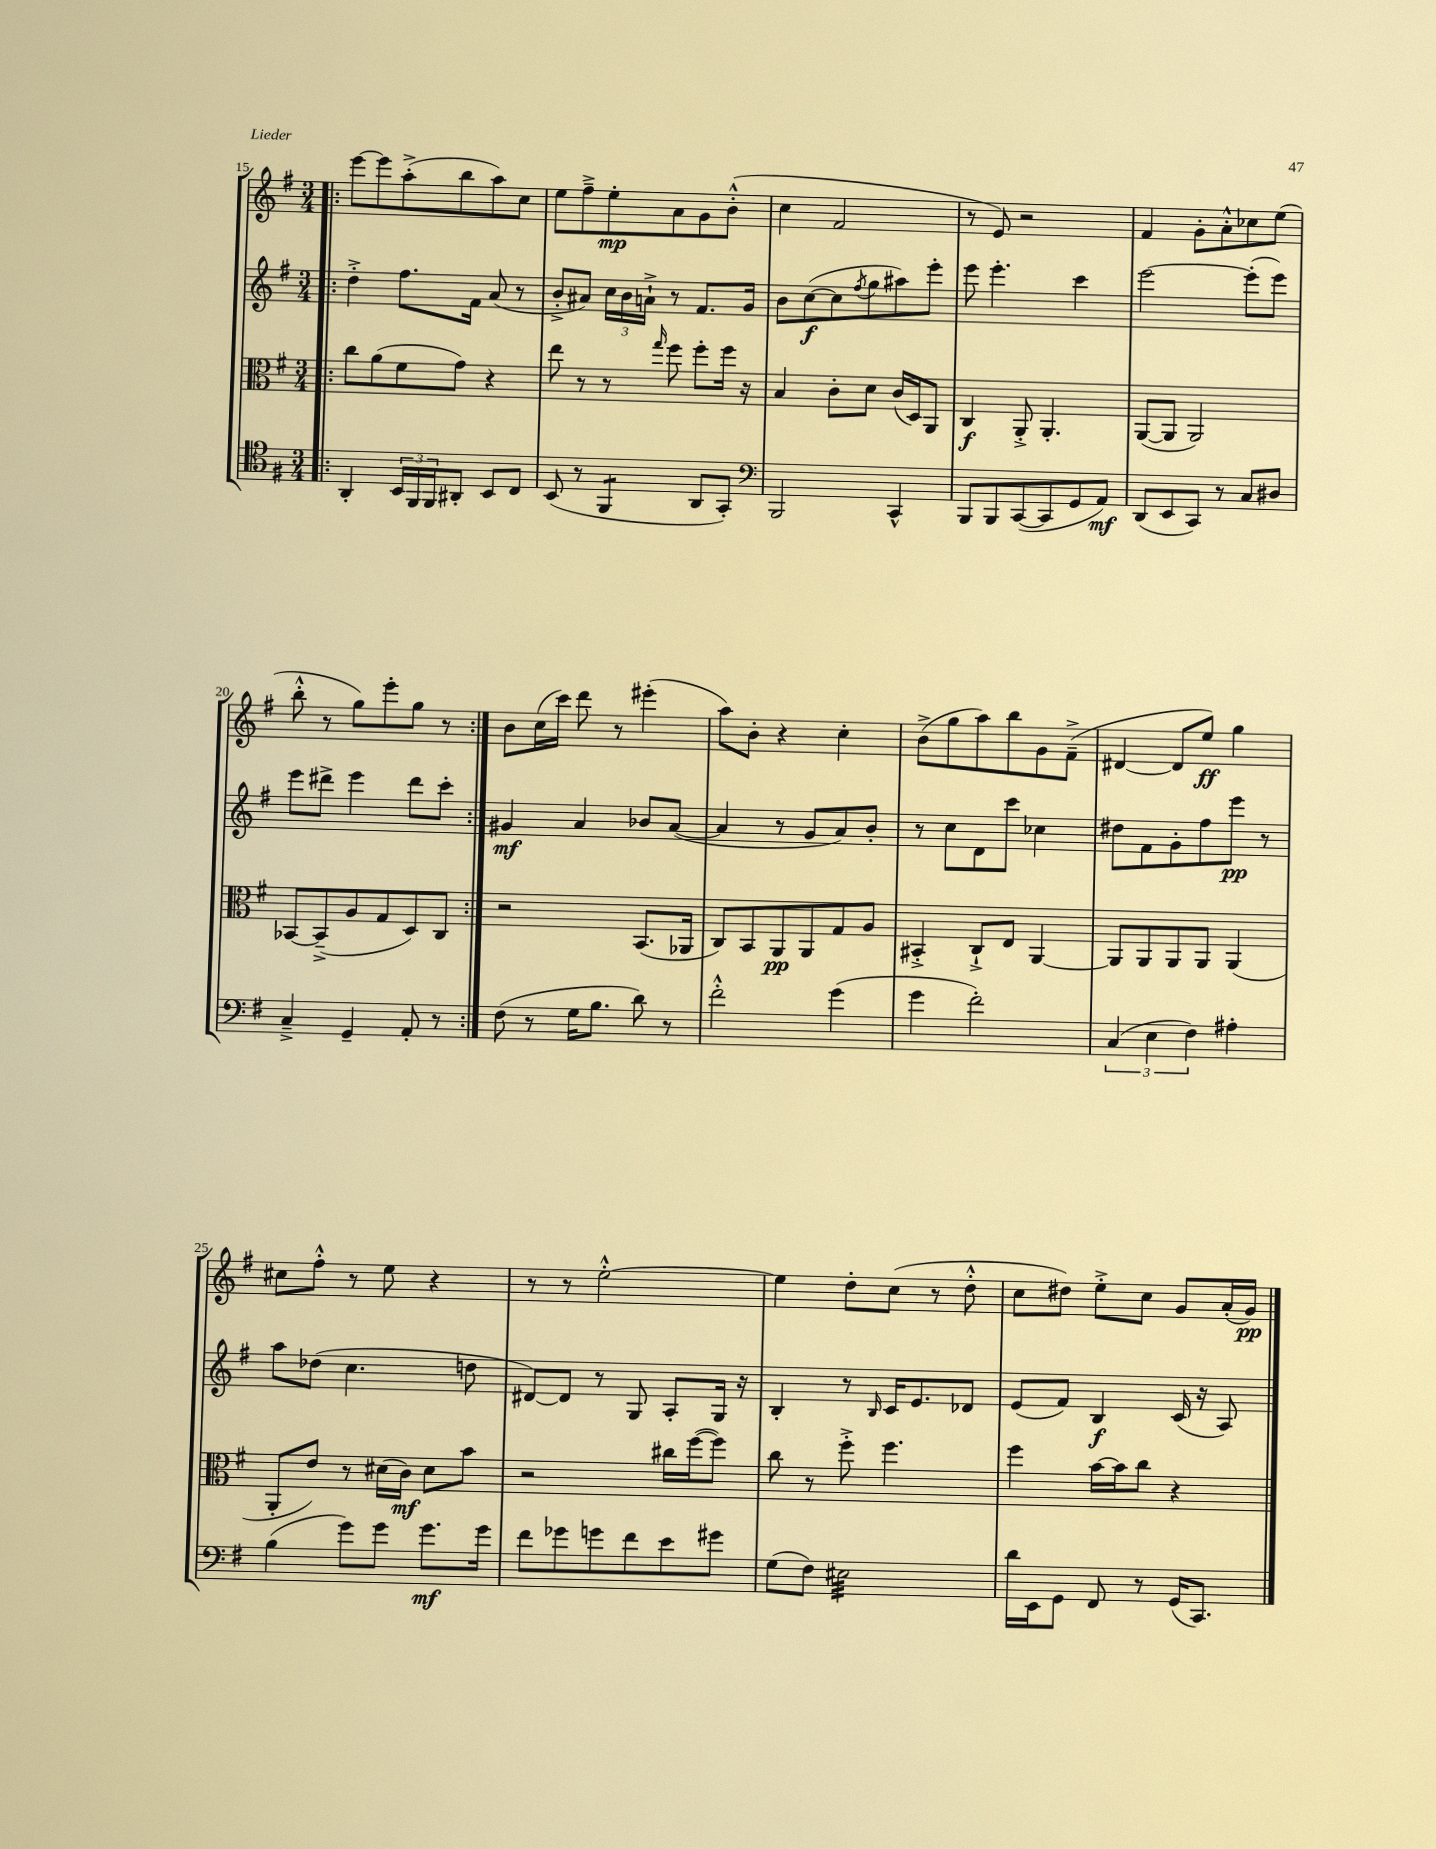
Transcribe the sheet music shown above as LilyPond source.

<<
\new StaffGroup <<
\new Staff = "s0" {
    \clef treble \key g \major \numericTimeSignature \time 3/4
    \repeat volta 2 { \bar ".|:" e'''8~ e'''8 a''8-.->( b''8 a''8) c''8 |
    e''8 fis''8---> e''8-.\mp a'8 g'8 b'8-.-^( |
    c''4 fis'2 |
    r8 e'8) r2 |
    fis'4 g'8-. a'8-.-^ ces''8 e''8( |
    b''8-.-^ r8 g''8) e'''8-. g''8 r8 | }
    b'8 c''16( c'''16) d'''8 r8 eis'''4-.( |
    a''8) b'8-. r4 c''4-. |
    b'8->( g''8 a''8) b''8 g'8 fis'8--->( |
    dis'4~ dis'8 e''8\ff) g''4 |
    cis''8 fis''8-.-^ r8 e''8 r4 |
    r8 r8 e''2~-.-^ |
    e''4 d''8-. c''8( r8 d''8-.-^ |
    c''8 dis''8) e''8-.-> c''8 g'8 a'16-.( g'16\pp) \bar "|." |
}
\new Staff = "s1" {
    \clef treble \key g \major \numericTimeSignature \time 3/4
    \repeat volta 2 { \bar ".|:" d''4-.-> fis''8. fis'16 a'8( r8 |
    b'8-.-> ais'8) \tuplet 3/2 { c''16 b'16 a'16-!-> } r8 fis'8. g'16 |
    b'8 c''8~\f( c''8 \acciaccatura { fis''8 } g''8 ais''8) e'''8-. |
    e'''8 e'''4.-. c'''4 |
    e'''2~ e'''8-.( e'''8) |
    e'''8 dis'''8-> e'''4 dis'''8 c'''8-. | }
    gis'4\mf a'4 bes'8 a'8~( |
    a'4 r8 g'8 a'8) b'8-. |
    r8 c''8 d'8 c'''8 ces''4 |
    dis''8 fis'8 g'8-. fis''8 e'''8\pp r8 |
    a''8 des''8( c''4. d''8 |
    dis'8~) dis'8 r8 g8 a8-. g16 r16 |
    b4-. r8 \grace { b16 } c'16 e'8. des'8 |
    e'8( fis'8) b4\f c'16( r16 a8) \bar "|." |
}
\new Staff = "s2" {
    \clef alto \key g \major \numericTimeSignature \time 3/4
    \repeat volta 2 { \bar ".|:" c''8 a'8( fis'8 g'8) r4 |
    e''8 r8 r8 \grace { g''16 } fis''8 fis''8-. fis''16 r16 |
    b4 c'8-. d'8 c'16( d16) a,8 |
    c4\f a,8-.-> a,4.-. |
    a,8~( a,8 a,2) |
    bes,8~ bes,8--->( a8 g8 d8) c8 | }
    r2 b,8.( aes,16 |
    c8) b,8 a,8\pp a,8 g8 a8 |
    bis,4-.-> c8-!-> e8 a,4~ |
    a,8 a,8 a,8 a,8 a,4( |
    a,8-. e'8) r8 dis'16( c'16\mf) dis'8 b'8 |
    r2 cis''16 fis''16~( fis''8) |
    c''8 r8 fis''8-.-> fis''4. |
    fis''4 b'16~ b'16 c''8 r4 \bar "|." |
}
\new Staff = "s3" {
    \clef tenor \key g \major \numericTimeSignature \time 3/4
    \repeat volta 2 { \bar ".|:" a,4-. \tuplet 3/2 { b,16 fis,16 fis,16 } ais,8-. b,8 c8 |
    b,8( r8 fis,4:8 a,8 g,8-.) |
    \clef bass b,,2 c,4-^ |
    b,,8 b,,8 c,8~( c,8 g,8 a,8\mf) |
    d,8( e,8 c,8) r8 c8 dis8 |
    c4---> g,4-- a,8-. r8 | }
    fis8( r8 g16 b8. d'8) r8 |
    fis'2-.-^ g'4( |
    g'4 fis'2-.) |
    \tuplet 3/2 { c4( e4 fis4) } ais4-. |
    b4( g'8) g'8 g'8.\mf g'16 |
    fis'8 ges'8 g'8 fis'8 e'8 gis'8 |
    g8( fis8) eis2:32 |
    d'16 e,16 g,8 fis,8 r8 g,16( c,8.) \bar "|." |
}
>>
>>
\layout { \context { \Score currentBarNumber = #15 } }
